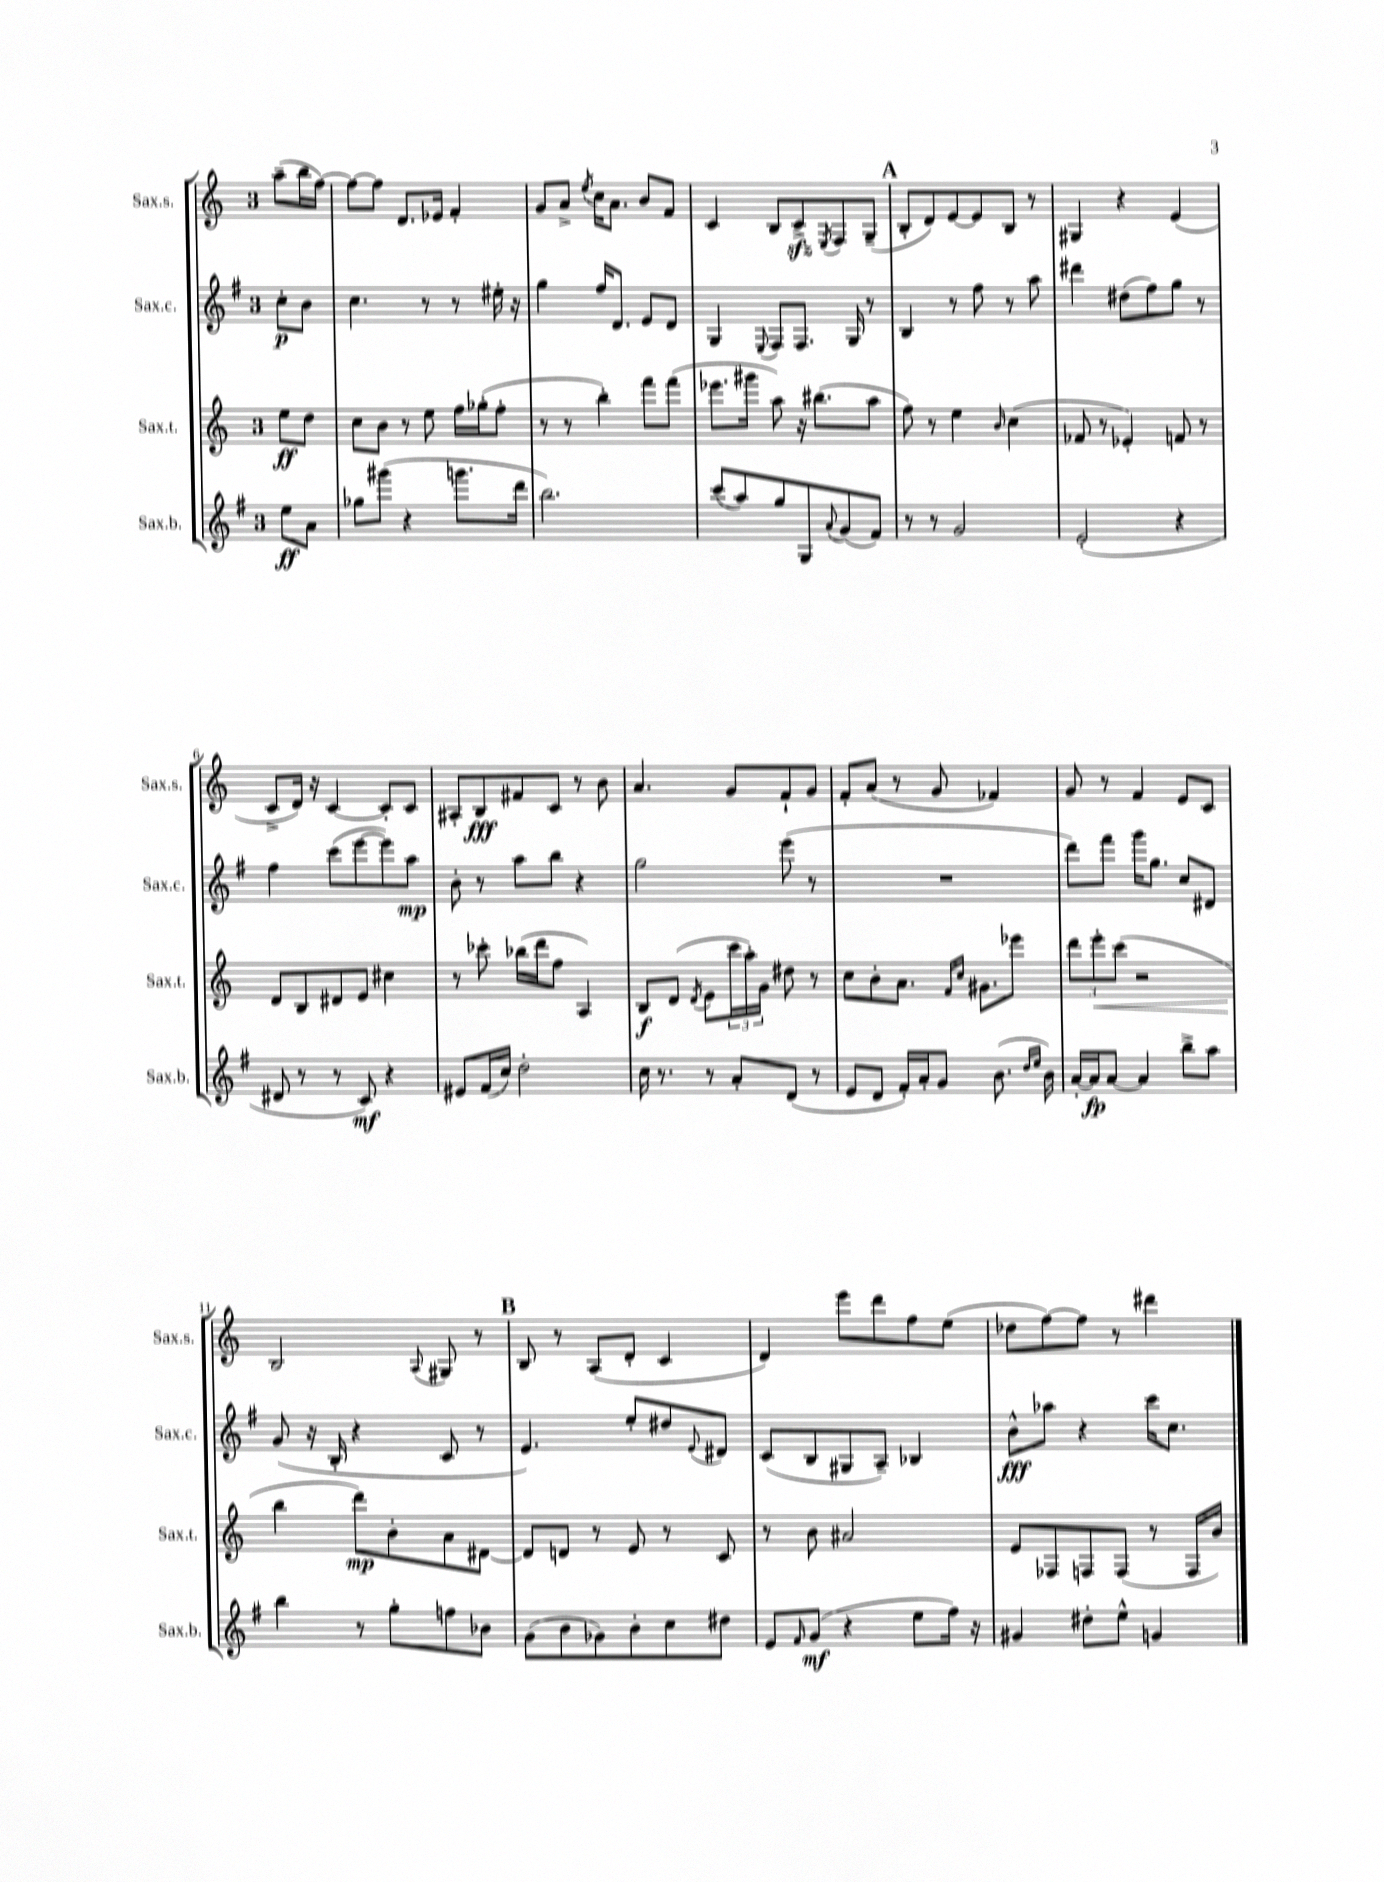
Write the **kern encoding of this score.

**kern	**kern	**kern	**kern
*staff4	*staff3	*staff2	*staff1
*clefG2	*clefG2	*clefG2	*clefG2
*k[f#]	*k[]	*k[f#]	*k[]
*M3/4	*M3/4	*M3/4	*M3/4
8ee	8ee	8cc'	(8aa~
8a	8dd	8b	16bb
.	.	.	[16ff)
=	=	=	=
8gg-	8cc	4.cc	8ff_
(8ggg#	8b	.	8ff]
4r	8r	.	8.d
.	8ee	8r	.
.	.	.	16e-
8.ggg	16ff	8r	4f'
.	(16gg-'	.	.
.	8ff'	16ee#'	.
16ddd	.	16r	.
=	=	=	=
2.bb)	8r	4gg	8g
.	8r	.	8a^
.	.	.	8qee
.	4bb')	16ff#	16cc
.	.	8.d	8.a
.	8fff	8e	8b
.	(8fff	8d	8f
=	=	=	=
(8ccc	8.eee-	4G	4c
8aa)	.	.	.
.	16ggg#	.	.
.	.	8qqE	.
8gg	8aa)	8F#	8B
8G	16r	8.F#	8c^
.	(8.bb#	.	.
8qqa	.	.	8qE
(8g	.	.	8F
.	.	16G	.
8f#)	8aa	8r	(8G~
=	=	=	=
8r	8ff)	4B	8B'
8r	8r	.	8d)
2g	4ee	8r	[8e
.	.	8ff#	8e]
.	16qqb	.	.
.	(4cc	8r	8B
.	.	8aa	8r
=	=	=	=
(2e'	8f-	4ddd#	4G#
.	8r	.	.
.	4e-')	(8dd#	4r
.	.	8ff#)	.
4r	8f	8gg	(4e
.	8r	8r	.
=	=	=	=
8d#	8d	4ff#	8c^
8r	8B	.	16d)
.	.	.	16r
8r	8d#	(8ccc	[4c
8c)	8e	[8eee	.
4r	4cc#	8eee])	8c']
.	.	8aa	8c
=	=	=	=
8e#	8r	8b'	8A#'
(16f#	8ccc-'	8r	8B
16cc)	.	.	.
2dd'	(16bb-	8aa	8f#
.	16ddd	.	.
.	8ff	8bb	8c
.	4A)	4r	8r
.	.	.	8b
=	=	=	=
16cc	8B	2gg	4.a
8.r	.	.	.
.	(8d	.	.
.	8qd	.	.
8r	8e	.	.
8a'	24ccc	.	8g
.	24aa')	.	.
.	24g	.	.
(8d	8dd#	(8eee	8f`
8r	8r	8r	8g
=	=	=	=
8e	8cc	2.r	8f'
8d	8b'	.	(8a
16f#')	8.a	.	8r
16a'	.	.	.
8g	.	.	8g
.	16qqf	.	.
.	16qqcc	.	.
.	8.g#	.	.
(8.b	.	.	4f-)
.	8eee-	.	.
16qqdd	.	.	.
16qqee	.	.	.
16b)	.	.	.
=	=	=	=
[16a'	12ddd	8ddd)	8g
16a]	.	.	.
.	12eee'	.	.
[8a	.	8fff#	8r
.	(12ccc	.	.
4a]	2r	16ggg	4f
.	.	8.gg	.
8bb^	.	8cc	8e
8aa	.	8d#	8c
=	=	=	=
4bb	4bb	(8g	2B
.	.	16r	.
.	.	16B'	.
8r	8ddd)	4r	.
8gg'	8b'	.	.
.	.	.	8qqA
8ff	8a	8c	8G#
8b-	[8d#	8r	8r
=	=	=	=
(8g	8d#]	4.e)	8B
8b	8d	.	8r
8g-)	8r	.	(8A
8b'	8e	8ee'	8d'
8cc	8r	8dd#	4c
.	.	8qqe	.
8dd#	8c	8d#	.
=	=	=	=
8e	8r	(8c	4d)
16qqf#	.	.	.
(8g	8b	8B	.
4r	2a#	8G#	8eee
.	.	8A~)	8ddd
8ee	.	4B-	8ff
16ff#)	.	.	(8ee
16r	.	.	.
=	=	=	=
4g#	8e	8b^^	8dd-
.	8F-	8aa-	[8ff)
8dd#'	8F	4r	8ff]
8ee^^	(8F	.	8r
4g	8r	16ccc	4ddd#
.	.	8.cc	.
.	16F	.	.
.	16b)	.	.
==	==	==	==
*-	*-	*-	*-
